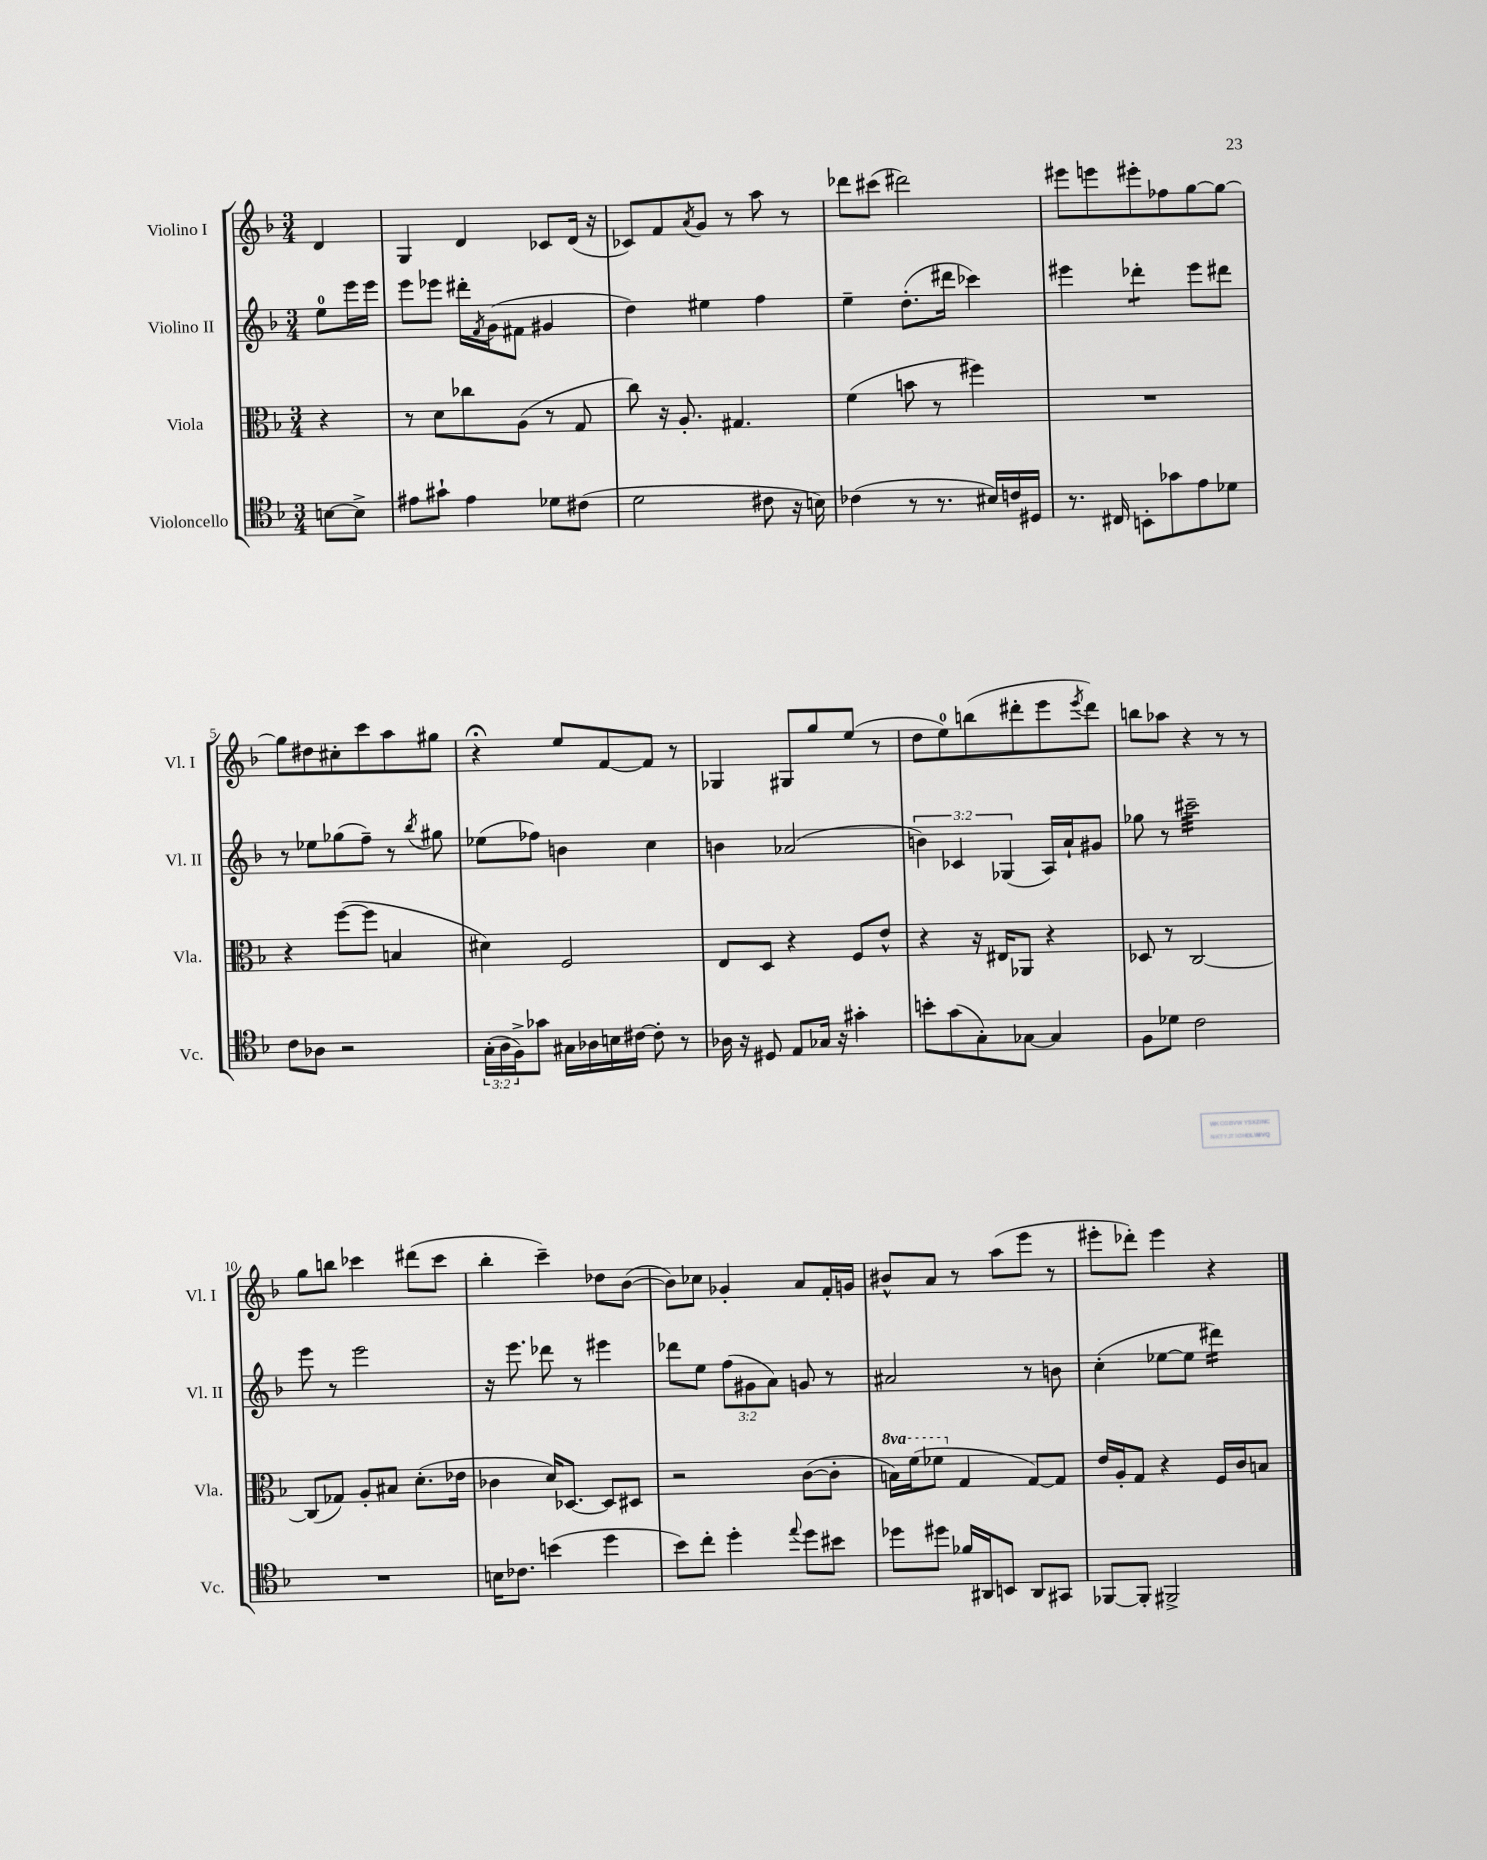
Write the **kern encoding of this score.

**kern	**kern	**kern	**kern
*staff4	*staff3	*staff2	*staff1
*clefC4	*clefC3	*clefG2	*clefG2
*k[b-]	*k[b-]	*k[b-]	*k[b-]
*M3/4	*M3/4	*M3/4	*M3/4
[8B	4r	8ee	4d
8B^]	.	16eee	.
.	.	16eee	.
=	=	=	=
8e#	8r	8eee	4G
8g#`	8d	8eee-	.
4e#	8cc-	16ddd#'	4d
.	.	8qf	.
.	.	(16g	.
.	(8A	8f#	.
8d-	8r	4g#	8c-
(8c#	8G	.	(16d
.	.	.	16r
=	=	=	=
2d	8cc)	4dd)	8c-)
.	16r	.	8f
.	8.A'	.	.
.	.	.	8qa
.	.	4ee#	8g
.	4.G#	.	8r
8c#	.	4ff	8aa
16r	.	.	8r
16B)	.	.	.
=	=	=	=
(4c-	(4f	4ee~	8ddd-
.	.	.	(8ccc#
8r	8b	(8.dd'	2ddd#)
8.r	8r	.	.
.	.	16ddd#	.
.	4ff#)	4ccc-)	.
16B#)	.	.	.
16c	.	.	.
16D#	.	.	.
=	=	=	=
8.r	2.r	4eee#	8eee#
.	.	.	8eee
16C#	.	.	.
8BB'	.	4ddd-'	8eee#'
8g-	.	.	8ff-
8e	.	8eee#	[8gg
8d-	.	8ddd#	8gg_
=	=	=	=
8c	4r	8r	8gg]
8A-	.	8ee-	8dd#
2r	([8ff	(8gg-	8cc#'
.	8ff]	8ff~)	8ccc
.	4B	8r	8aa
.	.	8qbb-	.
.	.	8gg#	8gg#
=	=	=	=
(24G'	4d#)	(8ee-	4r;
24A	.	.	.
24F^)	.	.	.
8g-	.	8ff-)	.
16G#	2F	4b	8ee
16A-	.	.	.
16B	.	.	[8f
[16c#	.	.	.
8c#']	.	4cc	8f]
8r	.	.	8r
=	=	=	=
16A-	8E	4b	4G-
16r	.	.	.
8D#	8D	.	.
8E	4r	(2a-	8G#
16G-	.	.	8gg
16r	.	.	.
4g#'	8F	.	(8ee
.	8e^^	.	8r
=	=	=	=
8b'	4r	6b)	8dd
(8g	.	.	8ee)
.	.	6c-	.
8G')	16r	.	(8bb
.	16E#	.	.
.	.	(6G-	.
[8G-	8AA-	.	8ddd#'
4G-]	4r	16A)	8eee
.	.	16a`	.
.	.	.	8qeee
.	.	8g#	8ddd#)
=	=	=	=
8F	8D-	8gg-	8bb
8d-	8r	8r	8aa-
2c	[2C	2ccc#~	4r
.	.	.	8r
.	.	.	8r
=	=	=	=
2.r	(8C]	8eee	8gg
.	8G-)	8r	8bb
.	8A'	2eee	4ccc-
.	8B#	.	.
.	(8.d'	.	(8ddd#
.	.	.	8ccc-
.	16e-	.	.
=	=	=	=
16B	4c-	16r	4bb-'
8.c-	.	8.eee	.
(4b	16d)	8ddd-	4ccc~)
.	[8.D-	.	.
.	.	8r	.
4dd	8D-]	4eee#	8dd-
.	8D#	.	([8b-
=	=	=	=
8b-)	2r	8ddd-	8b-])
8cc'	.	8ee	8cc-
4dd'	.	(12ff	4g-'
.	.	12g#	.
.	.	12a)	.
8qqee	.	.	.
8dd	([8c	8g	8a
8b#	8c']	8r	16f'
.	.	.	16g
=	=	=	=
8dd-	16b)	2a#	8b#^^
.	(16ff	.	.
8dd#	8ff-	.	8a
16f-	4G	.	8r
16AA#	.	.	.
8BB	.	.	(8aa
8AA#	[8G)	8r	8eee
8GG#	8G]	8b	8r
=	=	=	=
[8FF-	16e	(4cc'	8eee#'
.	16A'	.	.
8FF-']	8G	.	8ddd-')
2FF#^	4r	[8ee-	4eee#
.	.	8ee-]	.
.	16F	4ddd#)	4r
.	16c	.	.
.	8B	.	.
==	==	==	==
*-	*-	*-	*-
